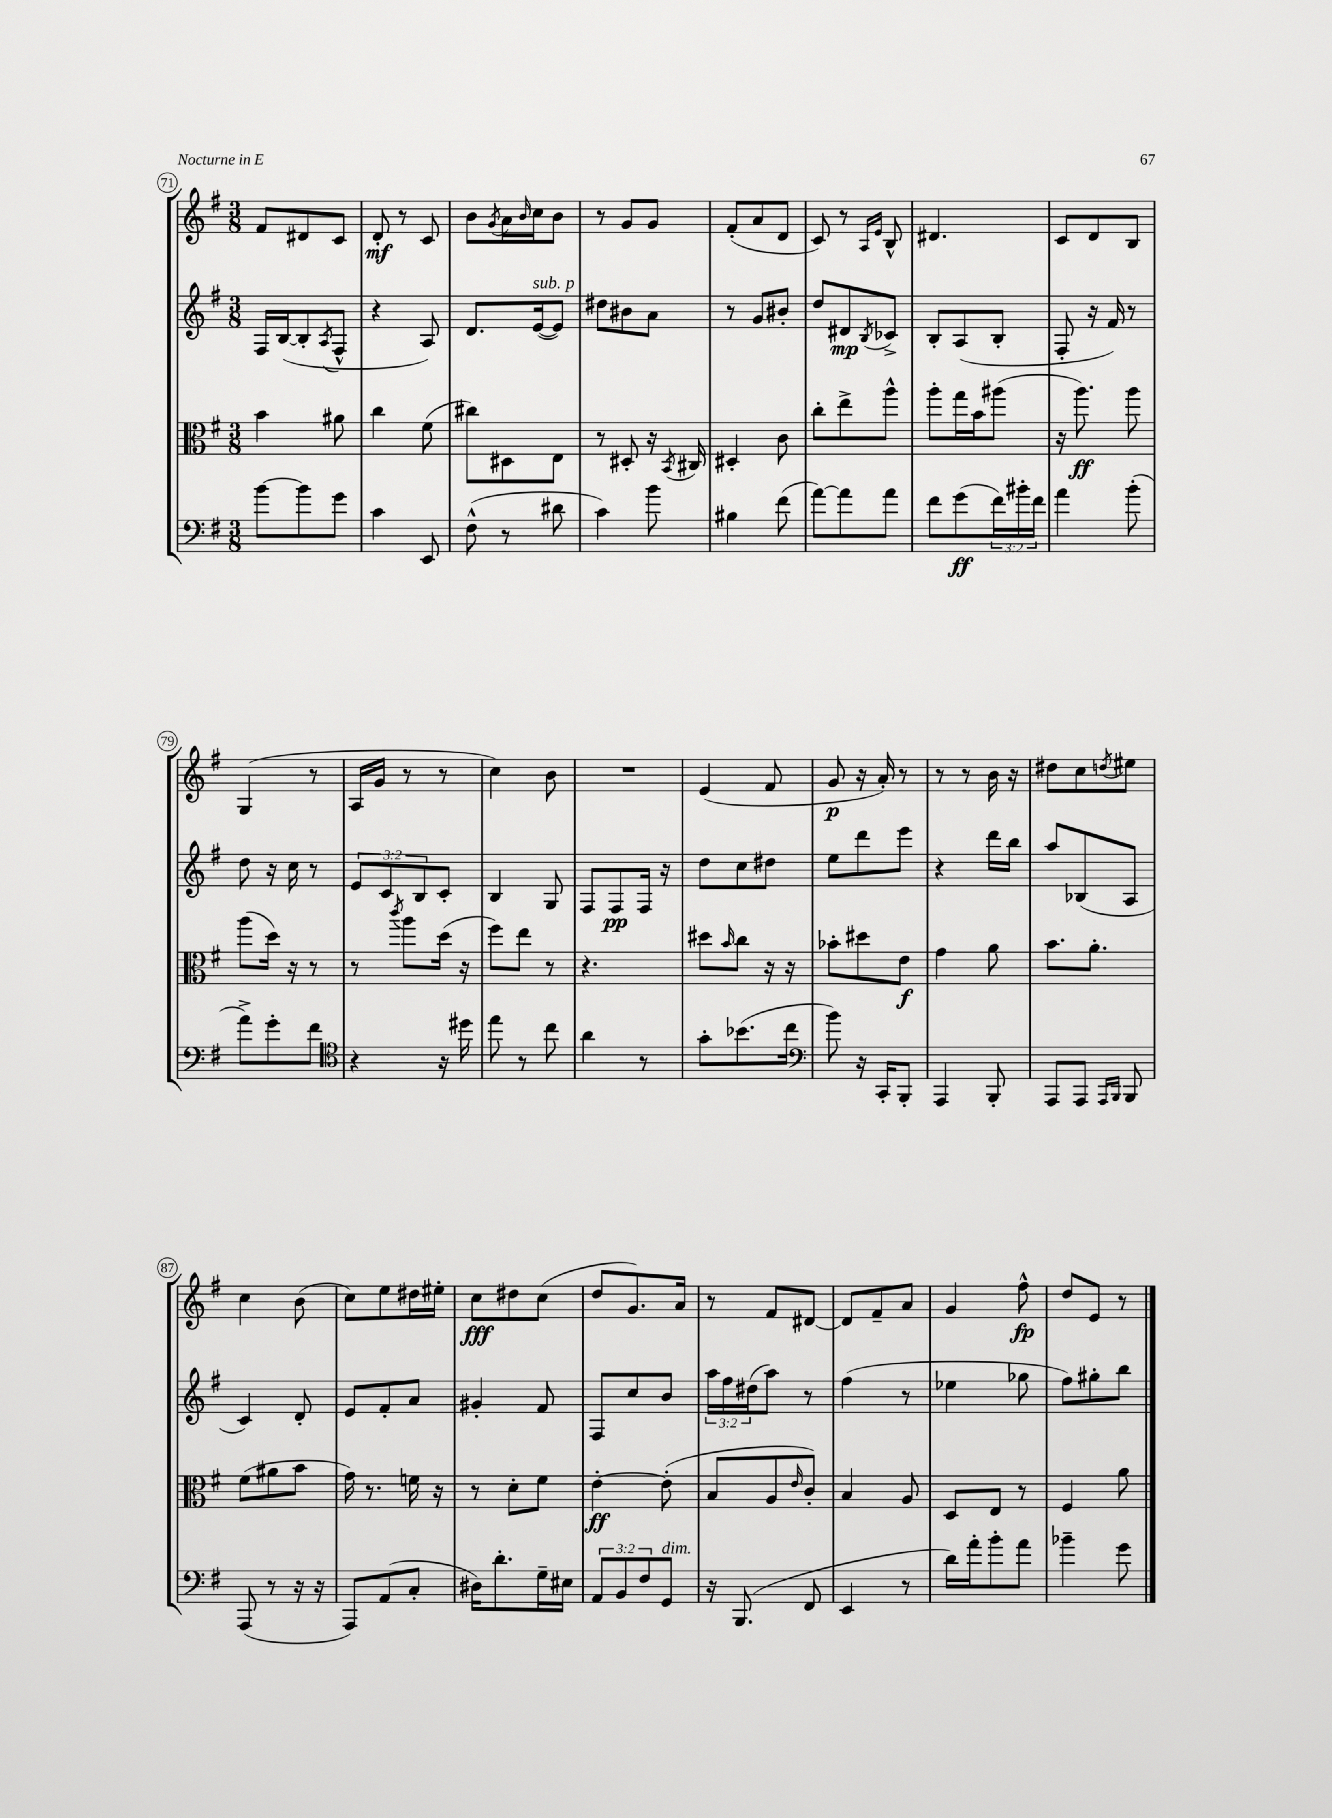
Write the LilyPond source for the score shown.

<<
\new StaffGroup <<
\new Staff = "s0" {
    \clef treble \key g \major \numericTimeSignature \time 3/8
    fis'8 dis'8 c'8 |
    d'8-.\mf r8 c'8 |
    b'8 \acciaccatura { g'8 } a'16 \grace { b'16 } c''16 b'8 |
    r8 g'8 g'8 |
    fis'8-.( a'8 d'8 |
    c'8) r8 \grace { a16 e'16 } b8-^ |
    dis'4. |
    c'8 d'8 b8 |
    g4( r8 |
    a16 g'16 r8 r8 |
    c''4) b'8 |
    R4. |
    e'4( fis'8 |
    g'8\p r16 a'16-.) r8 |
    r8 r8 b'16 r16 |
    dis''8 c''8 \acciaccatura { d''8 } eis''8 |
    c''4 b'8( |
    c''8) e''8 dis''16 eis''16-. |
    c''8\fff dis''8 c''8( |
    d''8 g'8.) a'16 |
    r8 fis'8 dis'8~ |
    dis'8 fis'8-- a'8 |
    g'4 fis''8-^\fp |
    d''8 e'8 r8 \bar "|." |
}
\new Staff = "s1" {
    \clef treble \key g \major \numericTimeSignature \time 3/8 \override Staff.TupletNumber.text = #tuplet-number::calc-fraction-text
    fis16 b16~( b8-. \acciaccatura { a8 } fis8-^ |
    r4 a8) |
    d'8. e'16~^\markup { \italic "sub. p" }( e'8) |
    dis''8 bis'8 a'8 |
    r8 g'8 bis'8-. |
    d''8 dis'8\mp \acciaccatura { b8 } ces'8-> |
    b8-. a8( b8-. |
    fis8-. r16 fis'16) r8 |
    d''8 r16 c''16 r8 |
    \tuplet 3/2 { e'8 c'8 b8 } c'8-. |
    b4 g8 |
    fis8 fis8\pp fis16 r16 |
    d''8 c''8 dis''8 |
    e''8 d'''8 e'''8 |
    r4 d'''16 b''16 |
    a''8 bes8( a8 |
    c'4) d'8-. |
    e'8 fis'8-. a'8 |
    gis'4-. fis'8 |
    fis8 c''8 b'8 |
    \tuplet 3/2 { a''16 fis''16 dis''16( } a''8) r8 |
    fis''4( r8 |
    ees''4 ges''8 |
    fis''8) gis''8-. b''8 \bar "|." |
}
\new Staff = "s2" {
    \clef alto \key g \major \numericTimeSignature \time 3/8
    b'4 ais'8 |
    c''4 fis'8( |
    cis''8) dis8 e8 |
    r8 dis8-. r16 \acciaccatura { b,8 } cis16 |
    dis4-. c'8 |
    c''8-. e''8-> a''8-^ |
    a''8-. g''16 b'16 ais''8( |
    r16 a''8.\ff) a''8 |
    a''8( d''16) r16 r8 |
    r8 \acciaccatura { c'''8 } a''8 d''16( r16 |
    fis''8) e''8 r8 |
    r4. |
    dis''8 \grace { b'16 } c''8 r16 r16 |
    bes'8-. dis''8 e'8\f |
    g'4 a'8 |
    b'8. a'8.-. |
    fis'8( ais'8 b'8 |
    g'16) r8. f'16 r16 |
    r8 d'8-. fis'8 |
    e'4~-.\ff e'8-.( |
    b8 a8 \grace { e'16 } c'8-.) |
    b4 a8 |
    d8 e8 r8 |
    fis4 a'8 \bar "|." |
}
\new Staff = "s3" {
    \clef bass \key g \major \numericTimeSignature \time 3/8 \override Staff.TupletNumber.text = #tuplet-number::calc-fraction-text
    b'8~ b'8 g'8 |
    c'4 e,8 |
    fis8-^( r8 dis'8 |
    c'4) b'8 |
    bis4 fis'8( |
    a'8~) a'8 a'8 |
    fis'8 g'8\ff( \tuplet 3/2 { fis'16) bis'16-. fis'16 } |
    a'4 b'8-.( |
    a'8->) g'8-. fis'8 |
    \clef tenor r4 r16 dis''16 |
    e''8 r8 c''8 |
    a'4 r8 |
    g'8-. bes'8.( c''16 |
    \clef bass b'8) r16 c,16-. b,,8-. |
    a,,4 b,,8-. |
    a,,8 a,,8 \grace { a,,16 b,,16 } b,,8 |
    a,,8( r8 r16 r16 |
    a,,8) a,8( c8-. |
    dis16) d'8.-. g16-- eis16 |
    \tuplet 3/2 { a,8 b,8 fis8 } g,8^\markup { \italic "dim." } |
    r16 b,,8.( fis,8 |
    e,4 r8 |
    d'16) a'16-. b'8-. a'8 |
    bes'4-- g'8 \bar "|." |
}
>>
>>
\layout { \context { \Score currentBarNumber = #71 \override BarNumber.stencil = #(make-stencil-circler 0.1 0.3 ly:text-interface::print) } }
